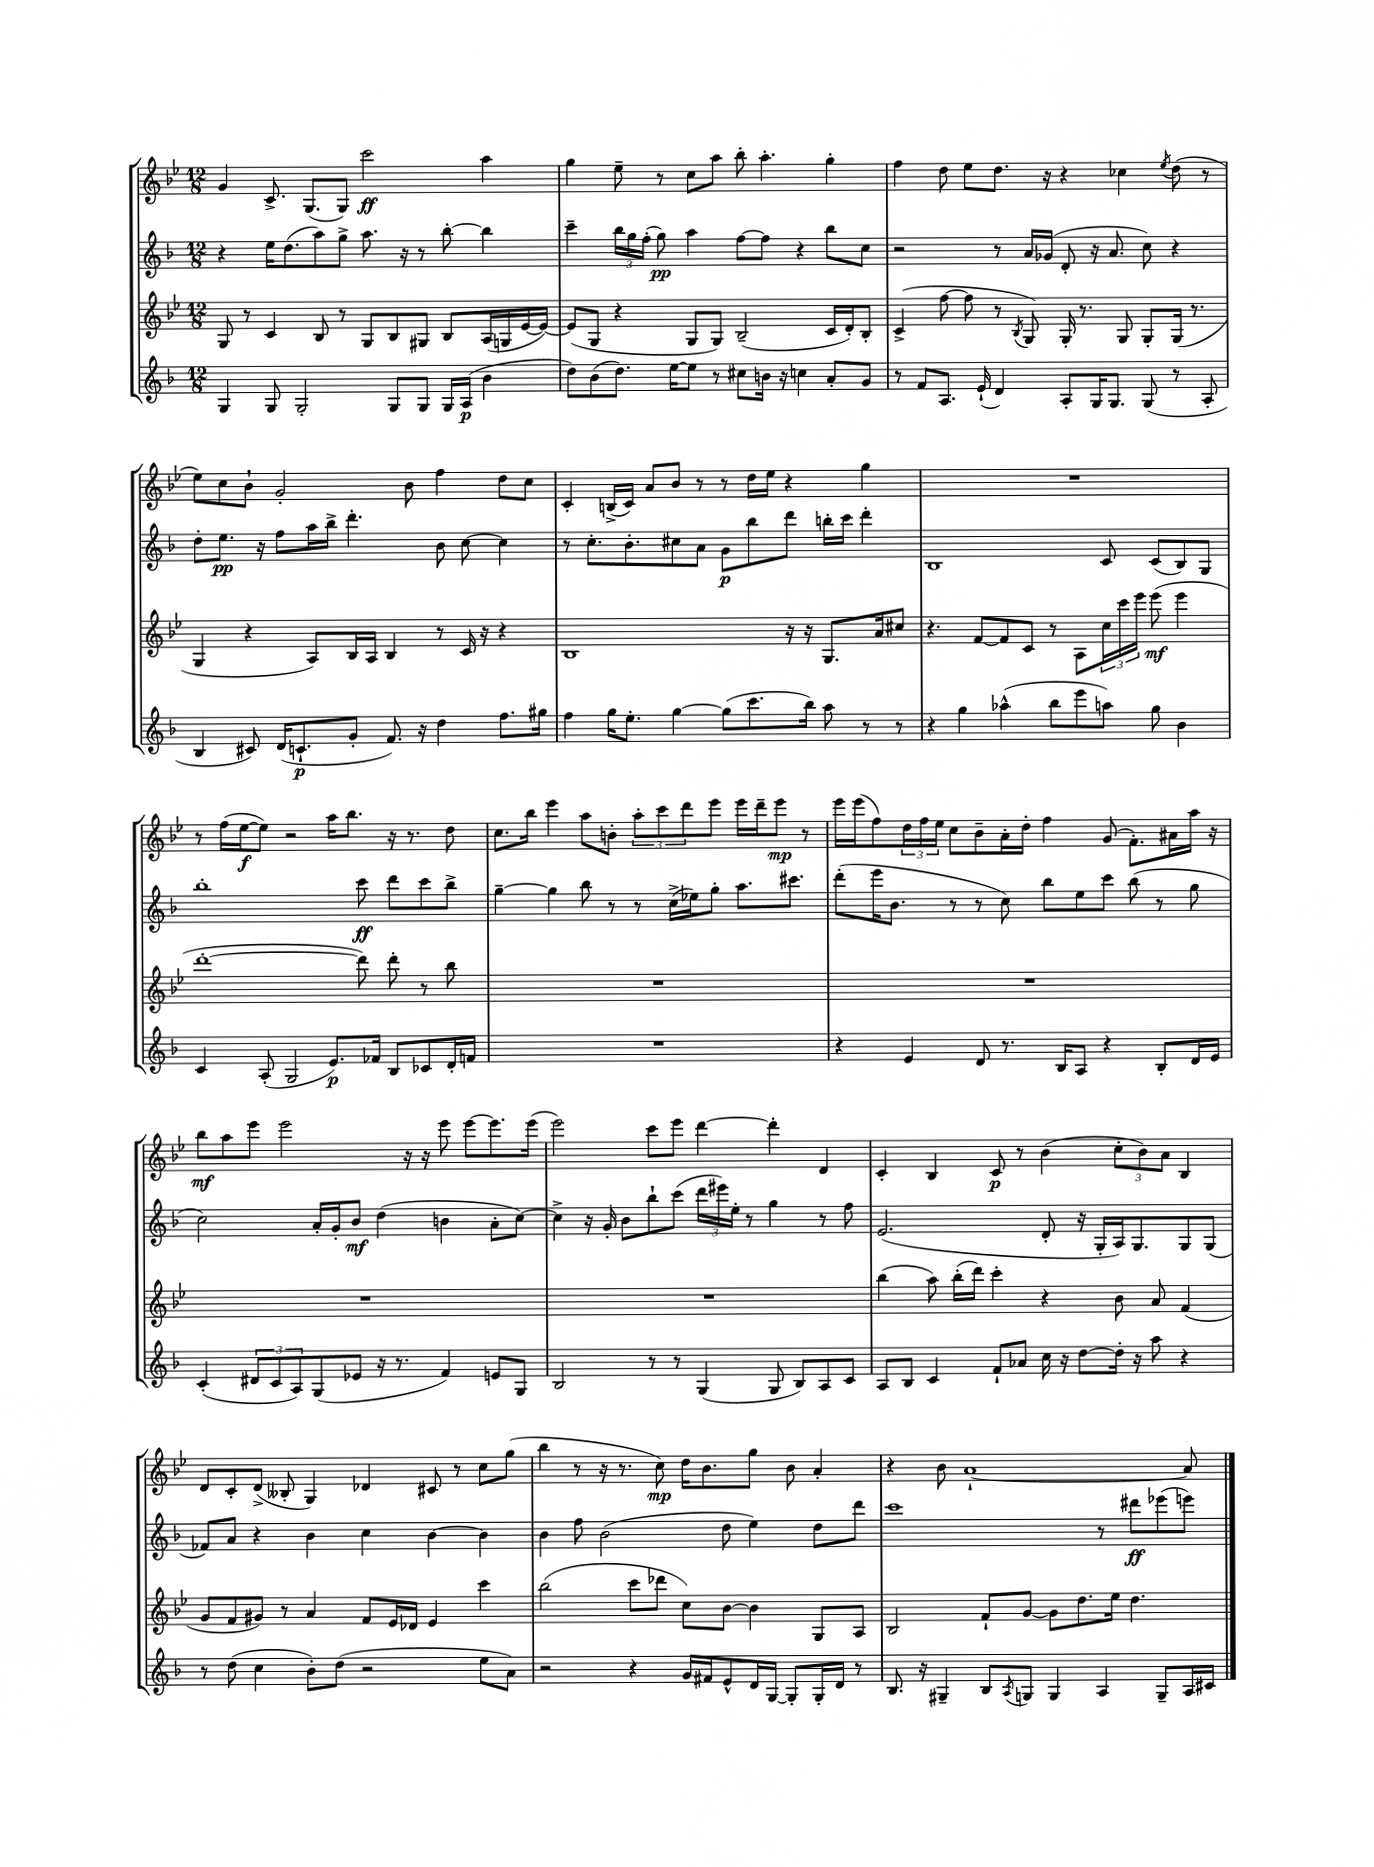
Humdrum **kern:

**kern	**dynam	**kern	**dynam	**kern	**dynam	**kern	**dynam
*part4	*part4	*part3	*part3	*part2	*part2	*part1	*part1
*staff4	*staff4	*staff3	*staff3	*staff2	*staff2	*staff1	*staff1
*clefG2	*	*clefG2	*	*clefG2	*	*clefG2	*
*k[b-]	*	*k[b-e-]	*	*k[b-]	*	*k[b-e-]	*
*M12/8	*	*M12/8	*	*M12/8	*	*M12/8	*
=135	=135	=135	=135	=135	=135	=135	=135
4G/	.	8G/	.	4r	.	4g/	.
.	.	8r	.	.	.	.	.
8G/	.	4c/	.	16ee\KL	.	8.c^/	.
.	.	.	.	(8.dd\	.	.	.
2G'/	.	.	.	.	.	.	.
.	.	.	.	.	.	(8.G/L	.
.	.	8B-/	.	8aa\)	.	.	.
.	.	8r	.	8gg^\J	.	8G/J)	.
.	.	8G/L	.	8.aa\	.	2ccc\	ff
8G/L	.	8B-/	.	.	.	.	.
.	.	.	.	16r	.	.	.
8G/J	.	8G#X/J	.	8r	.	.	.
16G/LL	.	8B-/L	.	[8bb-'\	.	.	.
(16A/JJ	p	.	.	.	.	.	.
4b-\	.	(16A/L	.	4bb-\]	.	4aa\	.
.	.	16Gn/	.	.	.	.	.
.	.	[16e-/	.	.	.	.	.
.	.	16e-/JJ_)	.	.	.	.	.
=136	=136	=136	=136	=136	=136	=136	=136
8dd\L)	.	(8e-/L]	.	4ccc~\	.	4gg\	.
(8b-\	.	8G/J	.	.	.	.	.
8.dd\J)	.	4r	.	24bb-\LL	.	8ee-~\	.
.	.	.	.	24gg\	.	.	.
.	.	.	.	(24ff'\JJ	.	.	.
.	.	.	.	8gg\)	pp	8r	.
[16ee\KL	.	.	.	.	.	.	.
8ee\J]	.	8G/L	.	4aa\	.	8cc\L	.
8r	.	8G/J)	.	.	.	8aa\J	.
8cc#X\L	.	(2B-~/	.	[8ff\L	.	8bb-'\	.
16bn\Jk	.	.	.	8ff\J]	.	4.aa'\	.
16r	.	.	.	.	.	.	.
4ccn\	.	.	.	4r	.	.	.
8a'/L	.	16c/LL	.	8bb-\L	.	4gg'\	.
.	.	16d'/J)	.	.	.	.	.
8g/J	.	8B-'/J	.	8cc\J	.	.	.
=137	=137	=137	=137	=137	=137	=137	=137
8r	.	(4c^/	.	2r	.	4ff\	.
8f/L	.	.	.	.	.	.	.
8.A/J	.	[8ff\	.	.	.	8dd\	.
.	.	8ff\]	.	.	.	8ee-\L	.
(16e`/	.	.	.	.	.	.	.
4d/)	.	8r	.	8r	.	8.dd\J	.
.	.	8qB-/	.	.	.	.	.
.	.	8G/)	.	16a/LL	.	.	.
.	.	.	.	(16g-X/JJ	.	16r	.
8A'/L	.	16G'/	.	8d'/	.	4r	.
.	.	8.r	.	.	.	.	.
16G/K	.	.	.	16r	.	.	.
8.G/J	.	.	.	8.a/	.	.	.
.	.	8G/	.	.	.	4cc-X\	.
(8G/	.	8G'/L	.	8cc\)	.	.	.
.	.	.	.	.	.	8qee-/	.
8r	.	(16G/Jk	.	4r	.	(8dd\	.
.	.	8.r	.	.	.	.	.
8A'/	.	.	.	.	.	8r	.
!!LO:LB:g=z
=138	=138	=138	=138	=138	=138	=138	=138
4B-/	.	4G/	.	8dd'\L	.	8ee-\L)	.
.	.	.	.	8.ee\J	pp	8cc\	.
8c#X/)	.	4r	.	.	.	8b-`\J	.
.	.	.	.	16r	.	.	.
(16d/KL	.	.	.	8ff\L	.	2g'/	.
8.cn`/	p	.	.	.	.	.	.
.	.	8A/L)	.	16aa\L	.	.	.
.	.	.	.	16bb-^\JJ	.	.	.
8g'/J	.	16B-/L	.	4.ddd'\	.	.	.
.	.	16A/JJ	.	.	.	.	.
8.f/)	.	4B-/	.	.	.	.	.
.	.	.	.	.	.	8b-\	.
16r	.	.	.	.	.	.	.
4dd\	.	8r	.	8b-\	.	4ff\	.
.	.	16c/	.	[8cc\	.	.	.
.	.	16r	.	.	.	.	.
8.ff\L	.	4r	.	4cc\]	.	8dd\L	.
.	.	.	.	.	.	8cc\J	.
16gg#X\Jk	.	.	.	.	.	.	.
=139	=139	=139	=139	=139	=139	=139	=139
4ff\	.	1B-	.	8r	.	4c'/	.
.	.	.	.	8.cc'\L	.	.	.
16gg\KL	.	.	.	.	.	(16Bn^/LL	.
8.ee'\J	.	.	.	8.b-'\	.	16c/JJ)	.
.	.	.	.	.	.	8a/L	.
[4gg\	.	.	.	8cc#X\	.	8b-/J	.
.	.	.	.	8a\J	.	8r	.
(8gg\L]	.	.	.	8g\L	p	8r	.
8.ccc\	.	.	.	8bb-\	.	16dd\LL	.
.	.	.	.	.	.	16ee-\JJ	.
.	.	16r	.	8ddd\J	.	4r	.
16bb-\Jk)	.	16r	.	.	.	.	.
8aa\	.	8.G/L	.	16bbn'\LL	.	.	.
.	.	.	.	16ccc\JJ	.	.	.
8r	.	.	.	4ddd'\	.	4gg\	.
.	.	16a/k	.	.	.	.	.
8r	.	8cc#X/J	.	.	.	.	.
=140	=140	=140	=140	=140	=140	=140	=140
4r	.	4.r	.	1B-	.	1.r	.
4gg\	.	.	.	.	.	.	.
.	.	[8f/L	.	.	.	.	.
(4aa-X^^\	.	8f/]	.	.	.	.	.
.	.	8c/J	.	.	.	.	.
8bb-\L	.	8r	.	.	.	.	.
8eee\	.	8A\L	.	.	.	.	.
8aan\J)	.	24cc\L	.	8c/	.	.	.
.	.	24ccc\	.	.	.	.	.
.	.	24eee-\JJ	.	.	.	.	.
8gg\	.	(8eee-\	mf	(8c/L	.	.	.
4b-\	.	4eee-\	.	8B-/)	.	.	.
.	.	.	.	8G/J	.	.	.
!!LO:LB:g=z
=141	=141	=141	=141	=141	=141	=141	=141
4c/	.	[1ddd'	.	1bb-'	.	8r	.
.	.	.	.	.	.	(16ff\LL	.
.	.	.	.	.	.	[16ee-\J	f
(8A'/	.	.	.	.	.	8ee-\J])	.
2G/	.	.	.	.	.	2r	.
8.e/L)	p	.	.	.	.	16aa\KL	.
.	.	.	.	.	.	8.bb-\J	.
.	.	8ddd\])	.	8ccc\	ff	.	.
16f-X/Jk	.	.	.	.	.	.	.
8B-/L	.	8ddd'\	.	8ddd\L	.	16r	.
.	.	.	.	.	.	8.r	.
8c-X/	.	8r	.	8ccc\	.	.	.
16d'/L	.	8bb-\	.	8bb-^\J	.	8dd\	.
16fn/JJ	.	.	.	.	.	.	.
=142	=142	=142	=142	=142	=142	=142	=142
1.r	.	1.r	.	[4gg~\	.	8.cc\L	.
.	.	.	.	.	.	16bb-\Jk	.
.	.	.	.	4gg\]	.	4eee-\	.
.	.	.	.	8bb-\	.	8aa\L	.
.	.	.	.	8r	.	8bn'\J	.
.	.	.	.	8r	.	12aa'\L	.
.	.	.	.	.	.	12ccc\	.
.	.	.	.	(16cc^\LL	.	.	.
.	.	.	.	.	.	12ddd\	.
.	.	.	.	16ee-X\J)	.	.	.
.	.	.	.	8gg'\J	.	8eee-\J	.
.	.	.	.	8.aa\L	.	16eee-\LL	.
.	.	.	.	.	.	16ddd~\J	.
.	.	.	.	.	.	8eee-\J	mp
.	.	.	.	8.ccc#X\J	.	.	.
.	.	.	.	.	.	8r	.
=143	=143	=143	=143	=143	=143	=143	=143
4r	.	1.r	.	(8ddd'\L	.	16eee-\LL	.
.	.	.	.	.	.	(16eee-\J	.
.	.	.	.	16eee\K	.	8ff\)	.
.	.	.	.	8.b-\J	.	.	.
4e/	.	.	.	.	.	24dd\L	.
.	.	.	.	.	.	24ff\	.
.	.	.	.	.	.	24ee-\JJ	.
.	.	.	.	8r	.	8cc\L	.
8d/	.	.	.	8r	.	8b-~\	.
8.r	.	.	.	8cc\)	.	16a'\L	.
.	.	.	.	.	.	16dd'\JJ	.
.	.	.	.	8bb-\L	.	4ff\	.
16B-/KL	.	.	.	.	.	.	.
8A/J	.	.	.	8ee\	.	.	.
4r	.	.	.	8ccc\J	.	(8g/	.
.	.	.	.	(8bb-\	.	8.f'\L)	.
8B-'/L	.	.	.	8r	.	.	.
.	.	.	.	.	.	16a#X\L	.
16d/L	.	.	.	8gg\	.	16aa\JJ	.
16e/JJ	.	.	.	.	.	16r	.
!!LO:LB:g=z
=144	=144	=144	=144	=144	=144	=144	=144
(4c'/	.	1.r	.	2cc\)	.	8bb-\L	mf
.	.	.	.	.	.	8aa\	.
12d#X/L	.	.	.	.	.	8eee-\J	.
12c/	.	.	.	.	.	.	.
.	.	.	.	.	.	2eee-\	.
12A/)	.	.	.	.	.	.	.
(8G/	.	.	.	16a'/LL	.	.	.
.	.	.	.	16g'/J	.	.	.
8e-X/J	.	.	.	8b-/J	mf	.	.
16r	.	.	.	(4dd\	.	.	.
8.r	.	.	.	.	.	.	.
.	.	.	.	.	.	16r	.
.	.	.	.	.	.	16r	.
4f/)	.	.	.	4bn\	.	8eee-\	.
.	.	.	.	.	.	[8eee-\L	.
8en/L	.	.	.	8a'\L	.	8.eee-\]	.
8G/J	.	.	.	[8cc\J)	.	.	.
.	.	.	.	.	.	(16eee-\Jk	.
=145	=145	=145	=145	=145	=145	=145	=145
2B-/	.	1.r	.	4cc^\]	.	2eee-\)	.
.	.	.	.	16r	.	.	.
.	.	.	.	16g'/	.	.	.
.	.	.	.	8b-\L	.	.	.
8r	.	.	.	8bb-`\	.	8ccc\L	.
8r	.	.	.	(8ccc\J	.	8eee-\J	.
(4G/	.	.	.	24ddd\LL	.	[4ddd\	.
.	.	.	.	24eee#X\)	.	.	.
.	.	.	.	24ee'\JJ	.	.	.
.	.	.	.	8r	.	.	.
8G/	.	.	.	4gg\	.	4ddd'\]	.
8B-/L)	.	.	.	.	.	.	.
8A/	.	.	.	8r	.	4d/	.
8c/J	.	.	.	8ff\	.	.	.
=146	=146	=146	=146	=146	=146	=146	=146
8A/L	.	(4bb-\	.	(2.e/	.	4c'/	.
8B-/J	.	.	.	.	.	.	.
4c/	.	8aa\)	.	.	.	4B-/	.
.	.	(16bb-'\LL	.	.	.	.	.
.	.	16ddd\JJ)	.	.	.	.	.
8f`/L	.	4ccc'\	.	.	.	8c/	p
8a-X/J	.	.	.	.	.	8r	.
16cc\	.	4r	.	8d'/	.	(4b-\	.
16r	.	.	.	.	.	.	.
[8dd\L	.	.	.	16r	.	.	.
.	.	.	.	16G'/LL	.	.	.
16dd'\Jk]	.	8b-\	.	16A/J)	.	12cc'\L	.
16r	.	.	.	8.G/	.	.	.
.	.	.	.	.	.	12b-\)	.
8aa\	.	8a/	.	.	.	.	.
.	.	.	.	.	.	12a\J	.
4r	.	(4f/	.	8G/	.	4B-/	.
.	.	.	.	(8G/J	.	.	.
!!LO:LB:g=z
=147	=147	=147	=147	=147	=147	=147	=147
8r	.	8g/L	.	8f-X/L)	.	8d/L	.
(8dd\	.	8f/	.	8a/J	.	8c'/	.
4cc\	.	8g#X/J)	.	4r	.	(8d^/J	.
.	.	8r	.	.	.	8B--X'/	.
8b-'\L)	.	4a/	.	4b-\	.	4G/)	.
(8dd\J	.	.	.	.	.	.	.
2r	.	8f/L	.	4cc\	.	4d-X/	.
.	.	16e-/L	.	.	.	.	.
.	.	16d-X/JJ	.	.	.	.	.
.	.	4e-/	.	[4b-\	.	8c#X/	.
.	.	.	.	.	.	8r	.
8ee\L	.	4ccc\	.	4b-\]	.	8cc\L	.
8a\J)	.	.	.	.	.	(8gg\J	.
=148	=148	=148	=148	=148	=148	=148	=148
2r	.	(2bb-\	.	4b-\	.	4bb-\	.
.	.	.	.	8ff\	.	8r	.
.	.	.	.	(2b-\	.	16r	.
.	.	.	.	.	.	8.r	.
4r	.	8ccc\L	.	.	.	.	.
.	.	8ddd-X\J	.	.	.	8cc\)	mp
16g/LL	.	8cc\L)	.	.	.	16dd\KL	.
16f#X/J	.	.	.	.	.	8.b-\	.
8e^^/	.	[8b-\J	.	8dd\	.	.	.
16d/L	.	4b-\]	.	4ee\)	.	8gg\J	.
[16G/JJ	.	.	.	.	.	.	.
8G'/L]	.	.	.	.	.	8b-\	.
16G'/L	.	8G/L	.	8dd\L	.	4a'/	.
16d/JJ	.	.	.	.	.	.	.
8r	.	8A/J	.	8ddd\J	.	.	.
=149	=149	=149	=149	=149	=149	=149	=149
8.B-/	.	2B-/	.	1ccc	.	4r	.
16r	.	.	.	.	.	.	.
4G#X~/	.	.	.	.	.	8b-\	.
.	.	.	.	.	.	[1a`	.
8B-/L	.	8f`/L	.	.	.	.	.
8qA/	.	.	.	.	.	.	.
8Gn/J	.	[8g/J	.	.	.	.	.
4G/	.	8g\L]	.	.	.	.	.
.	.	8.dd\	.	.	.	.	.
4A/	.	.	.	8r	.	.	.
.	.	16ee-\Jk	.	.	.	.	.
.	.	4.dd\	.	8ddd#X\L	ff	.	.
8G~/L	.	.	.	(8eee-X\	.	.	.
16A/L	.	.	.	8eeen\J)	.	8a/]	.
16c#X/JJ	.	.	.	.	.	.	.
==	==	==	==	==	==	==	==
*-	*-	*-	*-	*-	*-	*-	*-
